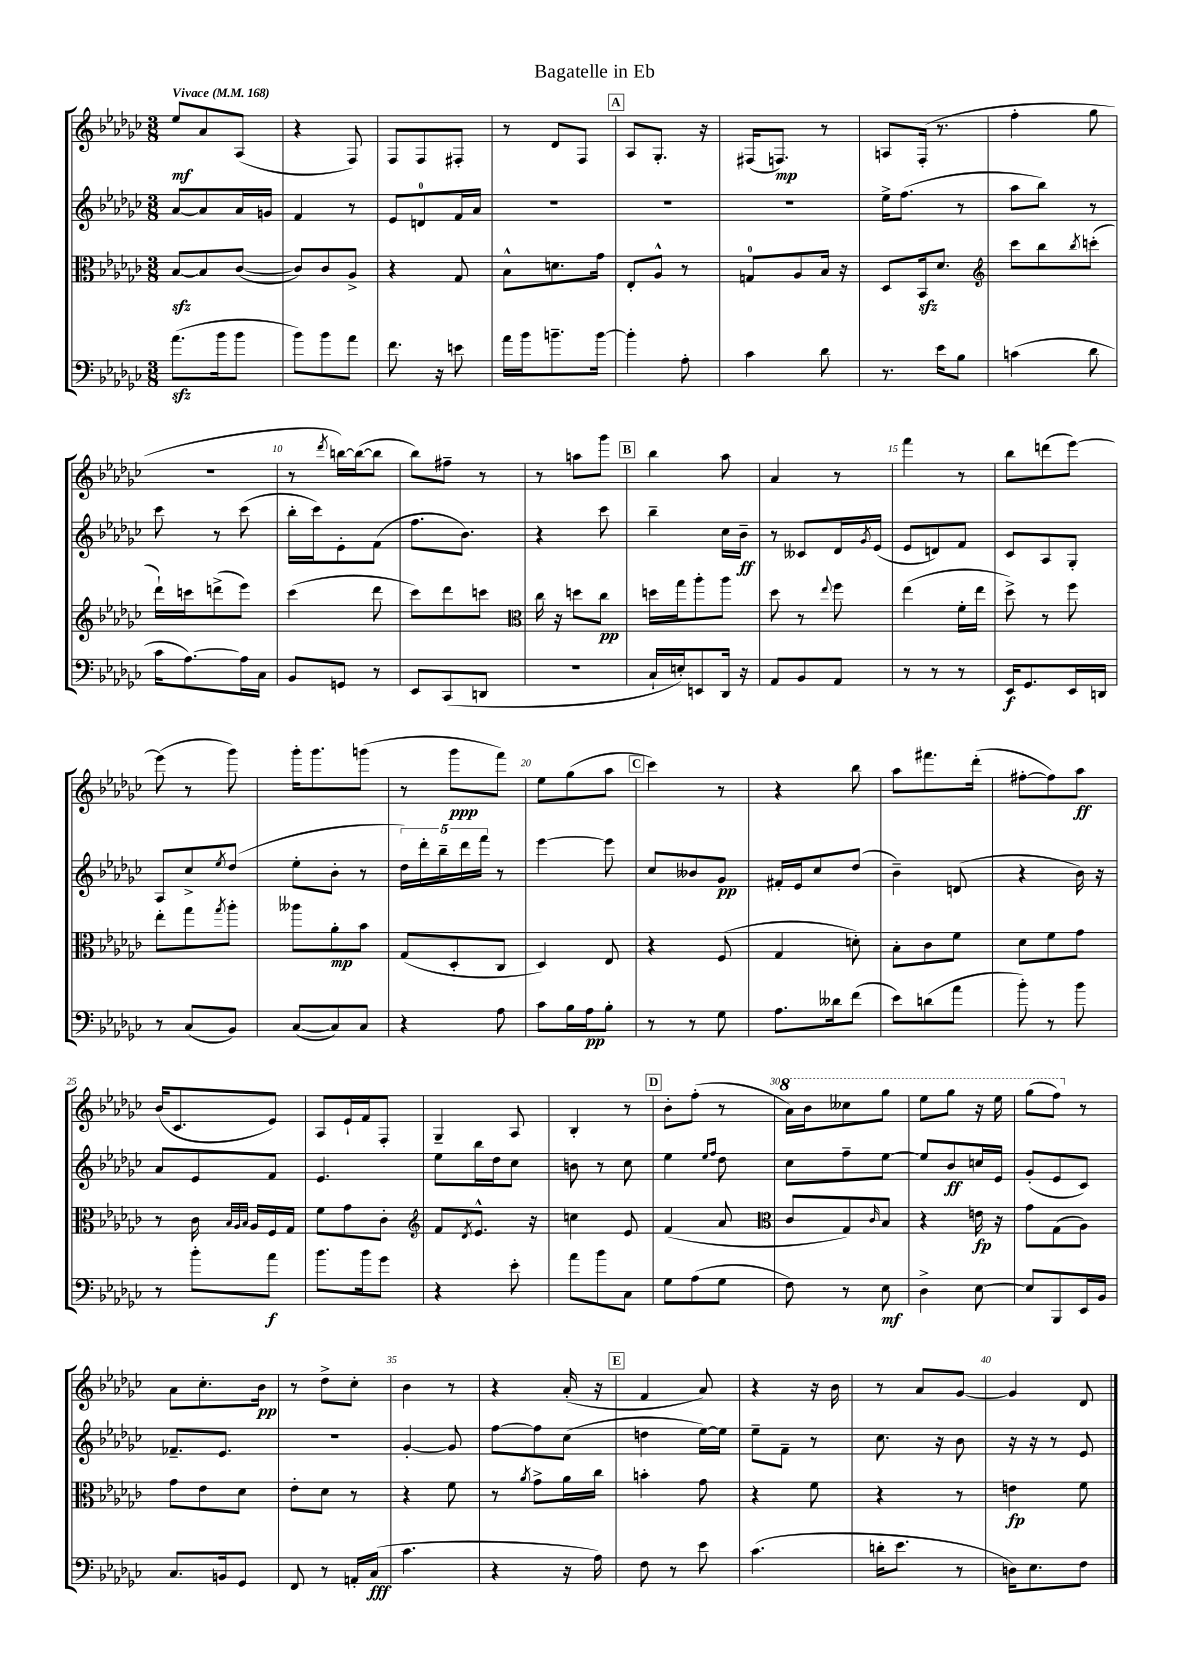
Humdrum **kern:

**kern	**dynam	**kern	**dynam	**kern	**dynam	**kern	**dynam
*part4	*part4	*part3	*part3	*part2	*part2	*part1	*part1
*staff4	*staff4	*staff3	*staff3	*staff2	*staff2	*staff1	*staff1
*clefF4	*	*clefC3	*	*clefG2	*	*clefG2	*
*k[b-e-a-d-g-c-]	*	*k[b-e-a-d-g-c-]	*	*k[b-e-a-d-g-c-]	*	*k[b-e-a-d-g-c-]	*
*M3/8	*	*M3/8	*	*M3/8	*	*M3/8	*
*MM168	*	*MM168	*	*MM168	*	*MM168	*
=1	=1	=1	=1	=1	=1	=1	=1
!	!	!	!	!	!	!LO:TX:a:B:t=Vivace	!
(8.a-zz\L	.	[8B-zz/L	.	[8a-/L	.	8ee-/L	mf
.	.	8B-/]	.	8a-/]	.	8a-/	.
16b-\k	.	.	.	.	.	.	.
8b-\J	.	([8c-/J	.	16a-/L	.	(8A-/J	.
.	.	.	.	16gn/JJ	.	.	.
=2	=2	=2	=2	=2	=2	=2	=2
8b-\L)	.	8c-/L])	.	4f/	.	4r	.
8b-\	.	8c-/	.	.	.	.	.
8a-\J	.	8A-^/J	.	8r	.	8F/)	.
=3	=3	=3	=3	=3	=3	=3	=3
8.f\	.	4r	.	8e-/L	.	8F/L	.
.	.	.	.	8dn/	.	8F/	.
16r	.	.	.	.	.	.	.
8en\	.	8G-/	.	16f/L	.	8F#X'/J	.
.	.	.	.	16a-/JJ	.	.	.
=4	=4	=4	=4	=4	=4	=4	=4
16a-\LL	.	8B-^^\L	.	4.r	.	8r	.
16b-\J	.	.	.	.	.	.	.
8.bn~\	.	8.dn\	.	.	.	8d-/L	.
.	.	.	.	.	.	8F/J	.
[16b\Jk	.	16g-\Jk	.	.	.	.	.
!!LO:REH:place=s1:t=A
=5	=5	=5	=5	=5	=5	=5	=5
4b'\]	.	8E-'/L	.	4.r	.	8A-/L	.
.	.	8A-^^/J	.	.	.	8.G-'/J	.
8A-'\	.	8r	.	.	.	.	.
.	.	.	.	.	.	16r	.
=6	=6	=6	=6	=6	=6	=6	=6
4c-\	.	8Gn/L	.	4.r	.	(16F#X/KL	.
.	.	.	.	.	.	8.Fn/J)	mp
.	.	8A-/	.	.	.	.	.
8d-\	.	16B-/Jk	.	.	.	8r	.
.	.	16r	.	.	.	.	.
=7	=7	=7	=7	=7	=7	=7	=7
8.r	.	8D-/L	.	16ee-^\KL	.	8An/L	.
.	.	.	.	(8.ff\J	.	.	.
.	.	16BB-zz/k	.	.	.	(16F'/Jk	.
16e-\KL	.	8.d-/J	.	.	.	8.r	.
8B-\J	.	.	.	8r	.	.	.
=8	=8	=8	=8	=8	=8	=8	=8
*	*	*clefG2	*	*	*	*	*
(4cn\	.	8ccc-\L	.	8aa-\L	.	4ff'\	.
.	.	8bb-\	.	8bb-\J)	.	.	.
.	.	8qbb-/	.	.	.	.	.
8d-\	.	(8cccn'\J	.	8r	.	8gg-\	.
!!LO:LB:g=z
=9	=9	=9	=9	=9	=9	=9	=9
16c-\KL	.	16ddd-`\LL)	.	8ccc-\	.	4.r	.
[8.A-\)	.	16cccn\J	.	.	.	.	.
.	.	(8dddn^\	.	8r	.	.	.
16A-\L]	.	8eee-\J)	.	(8ccc-\	.	.	.
16C-\JJ	.	.	.	.	.	.	.
=10	=10	=10	=10	=10	=10	=10	=10
8BB-/L	.	(4ccc-\	.	16bb-'\LL	.	8r	.
.	.	.	.	16ccc-\J)	.	.	.
.	.	.	.	.	.	8qddd-/	.
8GGn/J	.	.	.	8e-'\	.	[16bbn\LL)	.
.	.	.	.	.	.	(16bb\J_	.
8r	.	8ddd-\	.	(8f\J	.	8bb\J]	.
=11	=11	=11	=11	=11	=11	=11	=11
8EE-/L	.	8ccc-\L)	.	8.ff\L	.	8bb-\L)	.
(8CC-/	.	8ddd-\	.	.	.	8ff#X~\J	.
.	.	.	.	8.b-\J)	.	.	.
8DDn/J	.	8cccn\J	.	.	.	8r	.
=12	=12	=12	=12	=12	=12	=12	=12
*	*	*clefC3	*	*	*	*	*
4.r	.	16cc-\	.	4r	.	8r	.
.	.	16r	.	.	.	.	.
.	.	8ddn\L	.	.	.	8aan\L	.
.	.	8cc-\J	pp	8ccc-\	.	8ggg-\J	.
!!LO:REH:place=s1:t=B
=13	=13	=13	=13	=13	=13	=13	=13
16C-`/LL	.	16ddn\LL	.	4bb-~\	.	4bb-\	.
16En'/J)	.	16gg-\J	.	.	.	.	.
8EEn/	.	8aa-'\	.	.	.	.	.
16DD-/Jk	.	8aa-\J	.	16cc-\LL	.	8aa-\	.
16r	.	.	.	16b-~\JJ	ff	.	.
=14	=14	=14	=14	=14	=14	=14	=14
8AA-/L	.	8dd-\	.	8r	.	4a-/	.
8BB-/	.	8r	.	8c--X/L	.	.	.
.	.	8qqee-/	.	.	.	.	.
8AA-/J	.	8ff\	.	16d-/L	.	8r	.
.	.	.	.	8qg-/	.	.	.
.	.	.	.	(16e-/JJ	.	.	.
=15	=15	=15	=15	=15	=15	=15	=15
8r	.	(4ee-\	.	8e-/L	.	4fff\	.
8r	.	.	.	8dn/)	.	.	.
8r	.	16f'\LL	.	8f/J	.	8r	.
.	.	16ee-\JJ	.	.	.	.	.
=16	=16	=16	=16	=16	=16	=16	=16
16EE-/KL	f	8dd-^\)	.	8c-/L	.	8bb-\L	.
8.GG-/	.	.	.	.	.	.	.
.	.	8r	.	8A-/	.	(8dddn\	.
16EE-/L	.	8ff\	.	8G-'/J	.	[8eee-\J)	.
16DDn/JJ	.	.	.	.	.	.	.
!!LO:LB:g=z
=17	=17	=17	=17	=17	=17	=17	=17
8r	.	8ee-'\L	.	8A-/L	.	(8eee-\]	.
(8C-/L	.	8gg-\	.	8cc-^/	.	8r	.
.	.	8qgg-/	.	8qee-/	.	.	.
8BB-/J)	.	8aa-'\J	.	(8dd-/J	.	8ggg-\)	.
=18	=18	=18	=18	=18	=18	=18	=18
([8C-/L	.	8aa--X\L	.	8ee-'\L	.	16ggg-'\KL	.
.	.	.	.	.	.	8.ggg-\	.
8C-/])	.	8a-'\	mp	8b-'\J	.	.	.
8C-/J	.	8b-\J	.	8r	.	(8gggn\J	.
=19	=19	=19	=19	=19	=19	=19	=19
4r	.	(8G-/L	.	20dd-\LL)	.	8r	.
.	.	.	.	20ddd-'\	.	.	.
.	.	.	.	20bb-~\	.	.	.
.	.	8D-'/	.	.	.	8ggg-\L	ppp
.	.	.	.	20ddd-\	.	.	.
.	.	.	.	20fff\JJ	.	.	.
8A-\	.	8C-/J	.	8r	.	8fff\J)	.
=20	=20	=20	=20	=20	=20	=20	=20
8c-\L	.	4D-/)	.	[4eee-\	.	8ee-\L	.
16B-\L	.	.	.	.	.	(8gg-\	.
16A-\J	pp	.	.	.	.	.	.
8B-'\J	.	8E-/	.	8eee-\]	.	8aa-\J	.
!!LO:REH:place=s1:t=C
=21	=21	=21	=21	=21	=21	=21	=21
8r	.	4r	.	8cc-/L	.	4ccc-\)	.
8r	.	.	.	8b--X/	.	.	.
8G-\	.	(8F/	.	8g-/J	pp	8r	.
=22	=22	=22	=22	=22	=22	=22	=22
8.A-\L	.	4G-/	.	16f#X'/LL	.	4r	.
.	.	.	.	16e-/J	.	.	.
.	.	.	.	8cc-/	.	.	.
16d--X\k	.	.	.	.	.	.	.
(8f\J	.	8dn'\)	.	(8dd-/J	.	8bb-\	.
=23	=23	=23	=23	=23	=23	=23	=23
8e-\L)	.	8B-'\L	.	4b-~\)	.	8aa-\L	.
(8dn\	.	8c-\	.	.	.	8.fff#X\	.
8a-\J	.	8f\J	.	(8dn/	.	.	.
.	.	.	.	.	.	(16ddd-'\Jk	.
=24	=24	=24	=24	=24	=24	=24	=24
8b-'\)	.	8d-\L	.	4r	.	[8ff#X'\L	.
8r	.	8f\	.	.	.	8ff#\])	.
8b-\	.	8g-\J	.	16b-\)	.	8aa-\J	ff
.	.	.	.	16r	.	.	.
!!LO:LB:g=z
=25	=25	=25	=25	=25	=25	=25	=25
8r	.	8r	.	8a-/L	.	(16b-/KL	.
.	.	.	.	.	.	8.c-/	.
8b-'\L	.	16c-\	.	8e-/	.	.	.
.	.	32qqB-/LLL	.	.	.	.	.
.	.	32qqA-/	.	.	.	.	.
.	.	32qqB-/JJJ	.	.	.	.	.
.	.	16A-/LL	.	.	.	.	.
8a-\J	f	16F/	.	8f/J	.	8e-/J)	.
.	.	16G-/JJ	.	.	.	.	.
=26	=26	=26	=26	=26	=26	=26	=26
8.b-\L	.	8f\L	.	4.e-/	.	8A-/L	.
.	.	8g-\	.	.	.	16e-`/L	.
16b-\k	.	.	.	.	.	16f/J	.
8g-\J	.	8c-'\J	.	.	.	8F'/J	.
=27	=27	=27	=27	=27	=27	=27	=27
*	*	*clefG2	*	*	*	*	*
4r	.	8f/L	.	8ee-\L	.	4G-~/	.
.	.	8qd-/	.	.	.	.	.
.	.	8.e-^^/J	.	16bb-\L	.	.	.
.	.	.	.	16dd-\J	.	.	.
8e-'\	.	.	.	8cc-\J	.	8A-/	.
.	.	16r	.	.	.	.	.
=28	=28	=28	=28	=28	=28	=28	=28
8a-\L	.	4ccn\	.	8bn\	.	4B-'/	.
8b-\	.	.	.	8r	.	.	.
8C-\J	.	8e-/	.	8cc-\	.	8r	.
!!LO:REH:place=s1:t=D
=29	=29	=29	=29	=29	=29	=29	=29
8G-\L	.	(4f/	.	4ee-\	.	8b-'\L	.
(8A-\	.	.	.	.	.	(8ff'\J	.
.	.	.	.	16qqee-/LL	.	.	.
.	.	.	.	16qqff/JJ	.	.	.
8G-\J	.	8a-/	.	8dd-\	.	8r	.
=30	=30	=30	=30	=30	=30	=30	=30
*	*	*clefC3	*	*	*	*	*
*	*	*	*	*	*	*8va	*
8F\)	.	8c-/L	.	8cc-\L	.	16aa-\LL)	.
.	.	.	.	.	.	16bb-\J	.
8r	.	8G-/)	.	8ff~\	.	8ccc--X\	.
.	.	16qqc-/	.	.	.	.	.
8E-\	mf	8B-/J	.	[8ee-\J	.	8ggg-\J	.
=31	=31	=31	=31	=31	=31	=31	=31
4D-^\	.	4r	.	8ee-/L]	.	8eee-\L	.
.	.	.	.	8b-/	ff	8ggg-\J	.
[8E-\	.	16en\	fp	16ccn/L	.	16r	.
.	.	16r	.	16e-/JJ	.	16eee-\	.
=32	=32	=32	=32	=32	=32	=32	=32
8E-/L]	.	8g-\L	.	(8g-'/L	.	(8ggg-\L	.
8BBB-/	.	(8G-\	.	8e-/	.	8fff\J)	.
*	*	*	*	*	*	*X8va	*
16EE-/L	.	8A-\J)	.	8c-/J)	.	8r	.
16BB-/JJ	.	.	.	.	.	.	.
!!LO:LB:g=z
=33	=33	=33	=33	=33	=33	=33	=33
8.C-/L	.	8g-\L	.	8.f-X~/L	.	8a-\L	.
.	.	8e-\	.	.	.	8.cc-'\	.
16BBn/k	.	.	.	8.e-/J	.	.	.
8GG-/J	.	8d-\J	.	.	.	.	.
.	.	.	.	.	.	16b-\Jk	pp
=34	=34	=34	=34	=34	=34	=34	=34
8FF/	.	8e-'\L	.	4.r	.	8r	.
8r	.	8d-\J	.	.	.	8dd-^\L	.
16AAn'/LL	.	8r	.	.	.	8cc-'\J	.
(16C-/JJ	fff	.	.	.	.	.	.
=35	=35	=35	=35	=35	=35	=35	=35
4.c-\	.	4r	.	[4g-'/	.	4b-\	.
.	.	8f\	.	8g-/]	.	8r	.
=36	=36	=36	=36	=36	=36	=36	=36
4r	.	8r	.	[8ff\L	.	4r	.
.	.	8qa-/	.	.	.	.	.
.	.	8g-^\L	.	8ff\]	.	.	.
16r	.	16a-\L	.	(8cc-\J	.	(16a-'/	.
16A-\)	.	16cc-\JJ	.	.	.	16r	.
!!LO:REH:place=s1:t=E
=37	=37	=37	=37	=37	=37	=37	=37
8F\	.	4bn'\	.	4ddn\	.	4f/	.
8r	.	.	.	.	.	.	.
8e-\	.	8g-\	.	[16ee-\LL)	.	8a-/)	.
.	.	.	.	16ee-\JJ]	.	.	.
=38	=38	=38	=38	=38	=38	=38	=38
(4.c-\	.	4r	.	8ee-~\L	.	4r	.
.	.	.	.	8f~\J	.	.	.
.	.	8f\	.	8r	.	16r	.
.	.	.	.	.	.	16b-\	.
=39	=39	=39	=39	=39	=39	=39	=39
16dn'\KL	.	4r	.	8.cc-\	.	8r	.
8.e-\J	.	.	.	.	.	.	.
.	.	.	.	.	.	8a-/L	.
.	.	.	.	16r	.	.	.
8r	.	8r	.	8b-\	.	[8g-/J	.
=40	=40	=40	=40	=40	=40	=40	=40
16Dn\KL)	.	4en\	fp	16r	.	4g-/]	.
8.E-\	.	.	.	16r	.	.	.
.	.	.	.	8r	.	.	.
8F\J	.	8f\	.	8e-/	.	8d-/	.
==	==	==	==	==	==	==	==
*-	*-	*-	*-	*-	*-	*-	*-
